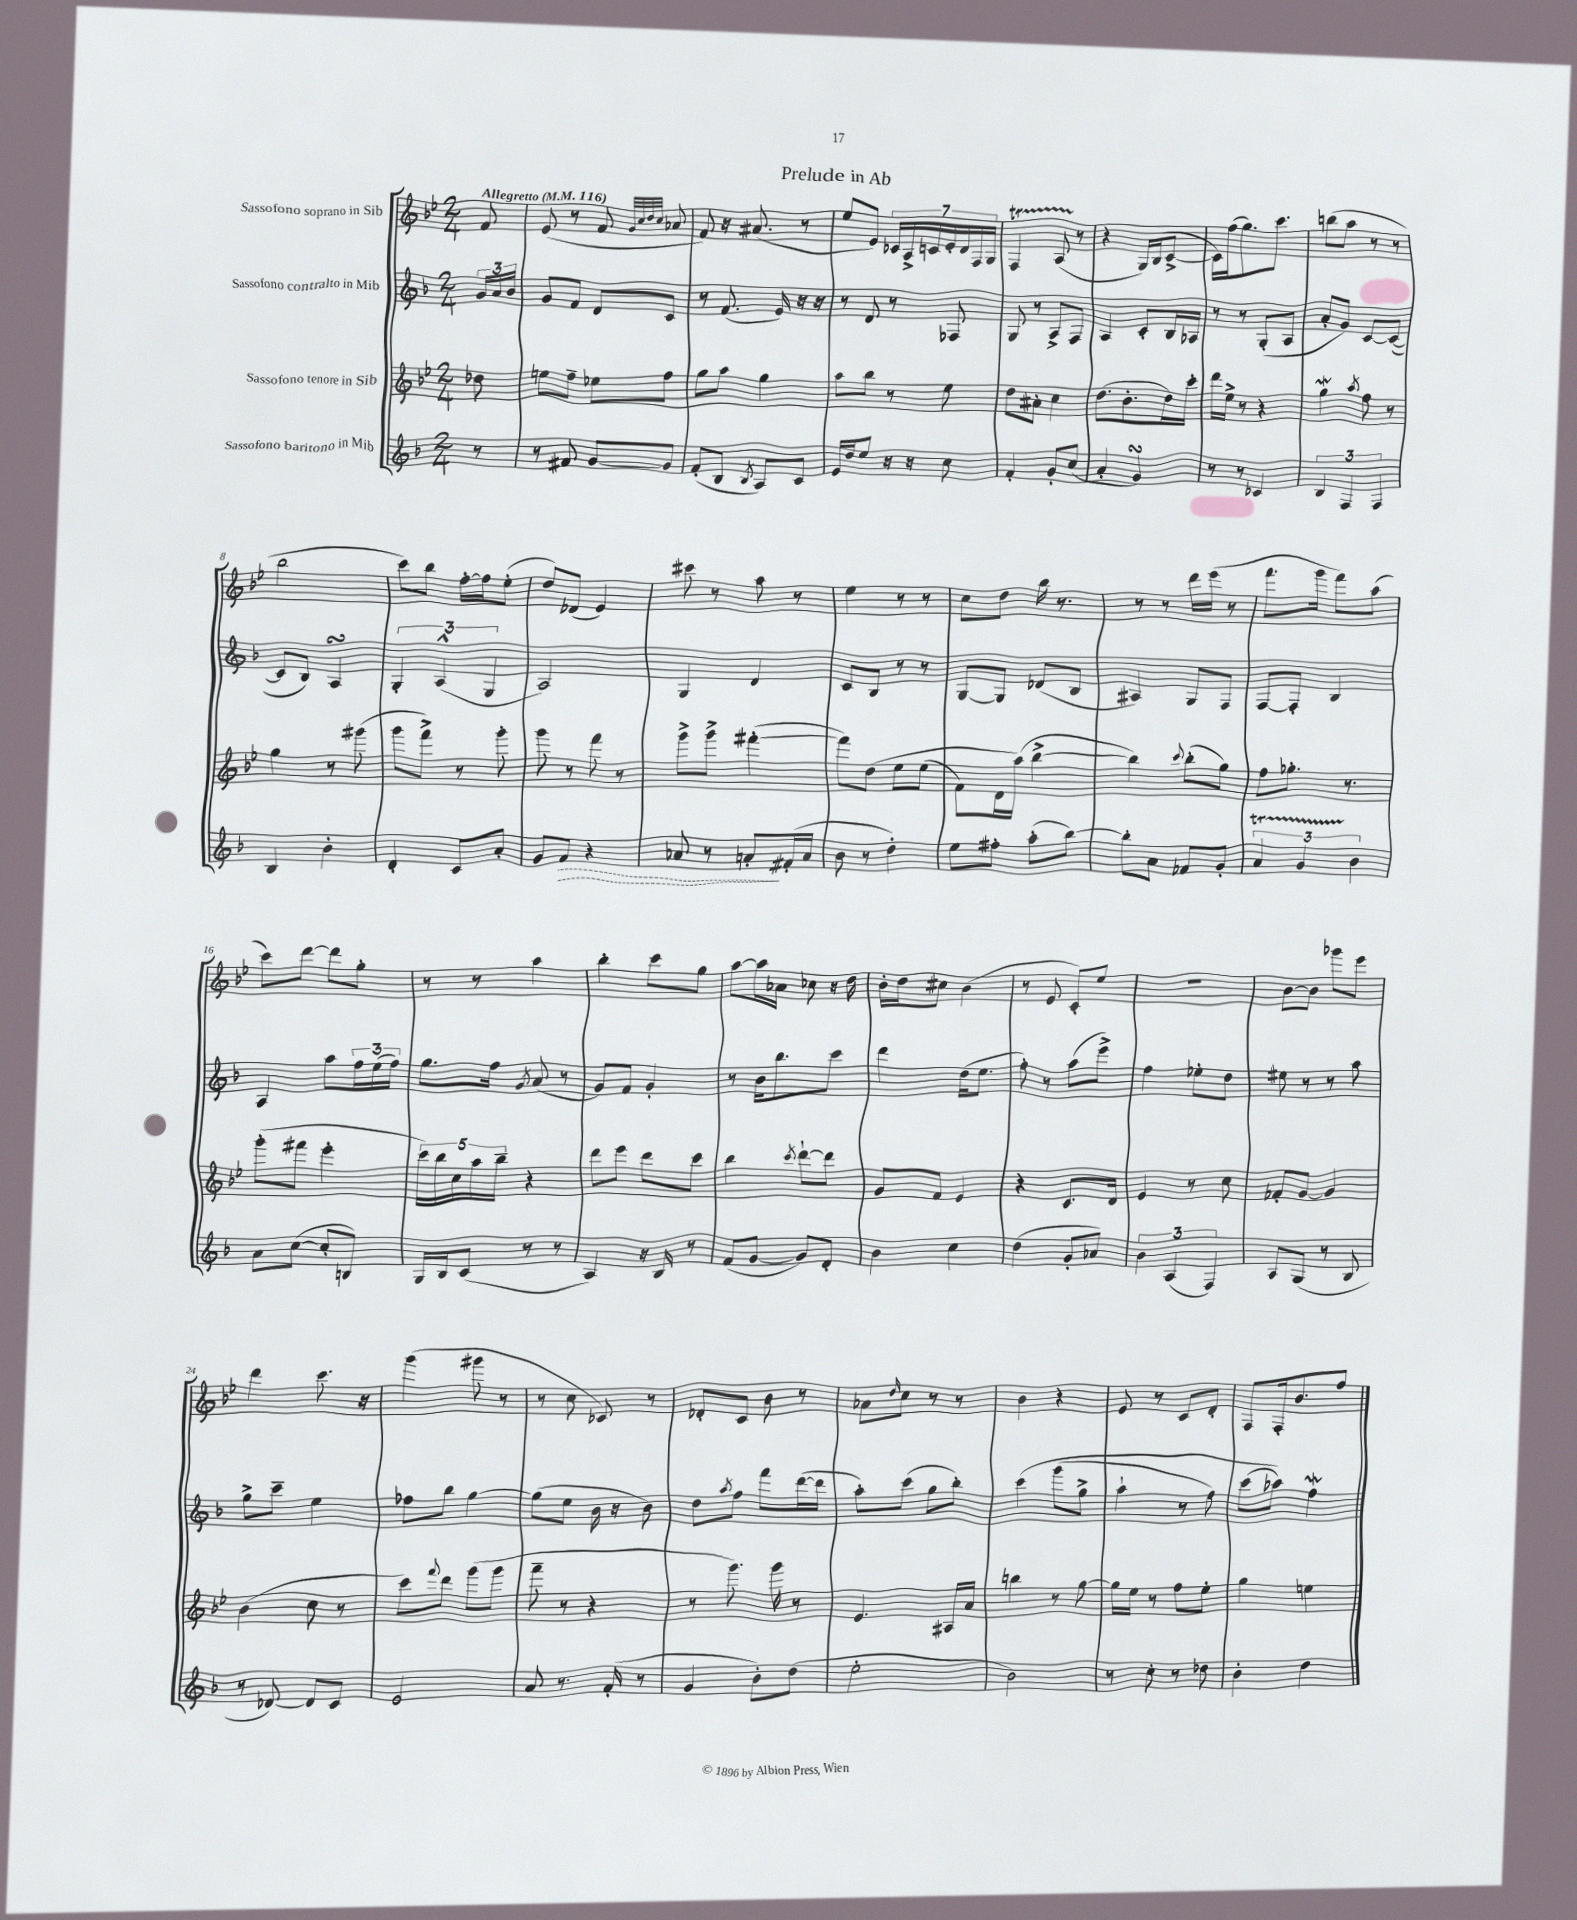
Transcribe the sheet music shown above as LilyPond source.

\header { title = "Prelude in Ab" }
<<
\new StaffGroup <<
\new Staff = "s0" \with { instrumentName = "Sassofono soprano in Sib" } {
    \clef treble \key bes \major \numericTimeSignature \time 2/4 \partial 8 \tempo "Allegretto" 4 = 116
    f'8 |
    ees'8( r8 f'8 \grace { g'32 c''32 d''32 c''32 } aes'8 |
    f'8) r16 ais'8.( r8 |
    ees''8 ees'8) \tuplet 7/4 { ces'16 a16-> c'16 ees'16-. d'16 f16 g16 } |
    f4\startTrillSpan a8( r8\stopTrillSpan |
    r4 g16) bes16( c'8~-> |
    c'16) f''16( g''8.) c'''8. |
    b''8( a''8 r8 r8 |
    bes''2 |
    c'''8) bes''8 f''16~-. f''16 ees''8-.( |
    d''8) des'8( ees'4) |
    cis'''8 r8 a''8 r8 |
    ees''4 r8 r8 |
    c''8 d''8 bes''16 r8. |
    r8 r8 d'''16 ees'''16( r8 |
    f'''8. g'''16 f'''8) a''8( |
    c'''8) d'''8~ d'''8 g''8-. |
    r8 r8 a''4 |
    bes''4-. c'''8 g''8 |
    a''8~ a''16 aes'16 ces''8 r16 d''16 |
    bes'16-. d''16 cis''8 bes'4( |
    r8 ees'8 c'8-.) ees''8 |
    r2 |
    bes'8~ bes'8 ges'''8 ees'''8 |
    d'''4 c'''8. r16 |
    g'''4( gis'''8 r8 |
    r8 c''8 ces'8) r8 |
    des'8-. c'8 bes'8 r8 |
    aes'8 \grace { d''16 } c''8 r8 r8 |
    bes'4 r4 |
    ees'8 r8 c'8 d'8-. |
    f8 f16-. bes'8. f''8 \bar "|." |
}
\new Staff = "s1" \with { instrumentName = "Sassofono contralto in Mib" } {
    \clef treble \key f \major \numericTimeSignature \time 2/4 \partial 8
    \tuplet 3/2 { g'16 a'16 bes'16 } |
    g'8 f'8 d'8 c'8 |
    r8 f'8.( e'16) r16 r16 |
    r8 d'8 r8 fes8 |
    g8 r8 a8-> f8 |
    a4 c'8-. bes16 aes16 |
    r8 r8 g8-.( a8 |
    a'8-. g'8) c'8~ c'8~( |
    c'8 bes8) a4\turn |
    \tuplet 3/2 { g4-. a4-^( g4 } |
    a2) |
    g4 d'4 |
    c'8 bes8 r8 r8 |
    g8~ g8 des'8( bes8 |
    ais4) g8 f8 |
    f8~ f8-. bes4 |
    a4 a''8 \tuplet 3/2 { f''16 e''16( f''16) } |
    g''8. f''16 \acciaccatura { g'8 } a'8( r8 |
    g'8) f'8 g'4-. |
    r8 bes'16 bes''8. c'''8 |
    d'''4 d''16( e''8. |
    f''8-.) r8 a''8( e'''8->) |
    f''4 ees''8-. d''8 |
    eis''8 r8 r8 a''8 |
    g''8-> c'''8-- e''4 |
    fes''8 bes''8 g''4~ |
    g''8( e''8 bes'16 r16 bes'8) |
    d''8 \acciaccatura { a''8 } f''8 f'''8 d'''16~( d'''16 |
    a''8-.) c'''8( g''8 bes''8-.) |
    c'''4\( g'''8( g''8-> |
    a''4-! r8 f''8) |
    c'''8( aes''8)\) f''4\mordent \bar "|." |
}
\new Staff = "s2" \with { instrumentName = "Sassofono tenore in Sib" } {
    \clef treble \key bes \major \numericTimeSignature \time 2/4 \partial 8
    des''8 |
    e''8 f''8-- ees''8 f''8 |
    g''8 a''8 g''4 |
    a''8 bes''8 r8 ees''8 |
    d''8 ais'8-. c''4 |
    d''8.( bes'8.-. d''16) c'''16-. |
    d'''16 ees''16-> r8 r4 |
    g''4\mordent \acciaccatura { a''8 } f''8 r8 |
    g''4 r8 gis'''8( |
    g'''8 f'''8->) r8 g'''8-. |
    g'''8 r8 f'''8 r8 |
    g'''8-> g'''8-> fis'''4~-.( |
    fis'''8) d''8\( ees''8 ees''8( |
    f'8) d'16 a''16(\) bes''4~-> |
    bes''4) \appoggiatura { c'''8 } bes''8-.( g''8) |
    f''8 ges''8.-. r8. |
    g'''8-.( fis'''8 ees'''4-. |
    \tuplet 5/4 { c'''16) bes''16 c''16 a''16 bes''16-- } r4 |
    d'''8 ees'''8 d'''8 c'''8 |
    bes''4 \acciaccatura { c'''8 } d'''8~-! d'''8 |
    g'8 f'8 ees'4 |
    r4 c'8. d'16 |
    ees'4 r8 c''8 |
    fes'8-. g'8~ g'4 |
    bes'4( c''8 r8 |
    c'''8) \appoggiatura { f'''8 } d'''8 g'''8( g'''8 |
    f'''8-- r8 r4 |
    r8 g'''8.) g'''16 r8 |
    ees'4. ais16 a'16 |
    b''4 r8 g''8~ |
    g''16 ees''16 r8 f''8 ees''8-. |
    g''4 e''4 \bar "|." |
}
\new Staff = "s3" \with { instrumentName = "Sassofono baritono in Mib" } {
    \clef treble \key f \major \numericTimeSignature \time 2/4 \partial 8
    r8 |
    r8 fis'8 g'8~ g'8 |
    f'8-.( bes8 \acciaccatura { bes8 } a8) c'8 |
    e'16 d''16 e''8 r16 r16 c''8 |
    f'4-. g'8-. c''8( |
    a'4-. g'4\turn) |
    r8 r8 ces'4 |
    \tuplet 3/2 { bes4 f4 f4 } |
    bes4 bes'4-. |
    d'4-. c'8 a'8-. |
    g'8 \once \override Hairpin.style = #'dashed-line f'8\> r4 |
    aes'8 r8 a'8-.\! fis'16-.( a'16 |
    bes'8 r8 d''4-.) |
    e''8 fis''8-. a''8-.( bes''8~) |
    bes''8-. a'8 fes'8 g'8-. |
    \tuplet 3/2 { a'4\startTrillSpan g'4 bes'4\stopTrillSpan } |
    a'8 c''8~( c''8-. b8) |
    g16 bes16 c'8( r8 r8 |
    a4) r16 bes16 r8 |
    f'8( g'8~ g'8) d'8-. |
    bes'4 c''4 |
    d''4( g'8-. aes'8) |
    \tuplet 3/2 { bes'4 a4( f4) } |
    a8 g8( r8 bes8 |
    r8 des'8~) des'8 c'8 |
    e'2 |
    a'8 r8. f'16-.( r8 |
    g'4 bes'8-.) d''8( |
    e''2-. |
    bes'2) |
    r8 c''8-. r8 des''8 |
    bes'4-. d''4 \bar "|." |
}
>>
>>
